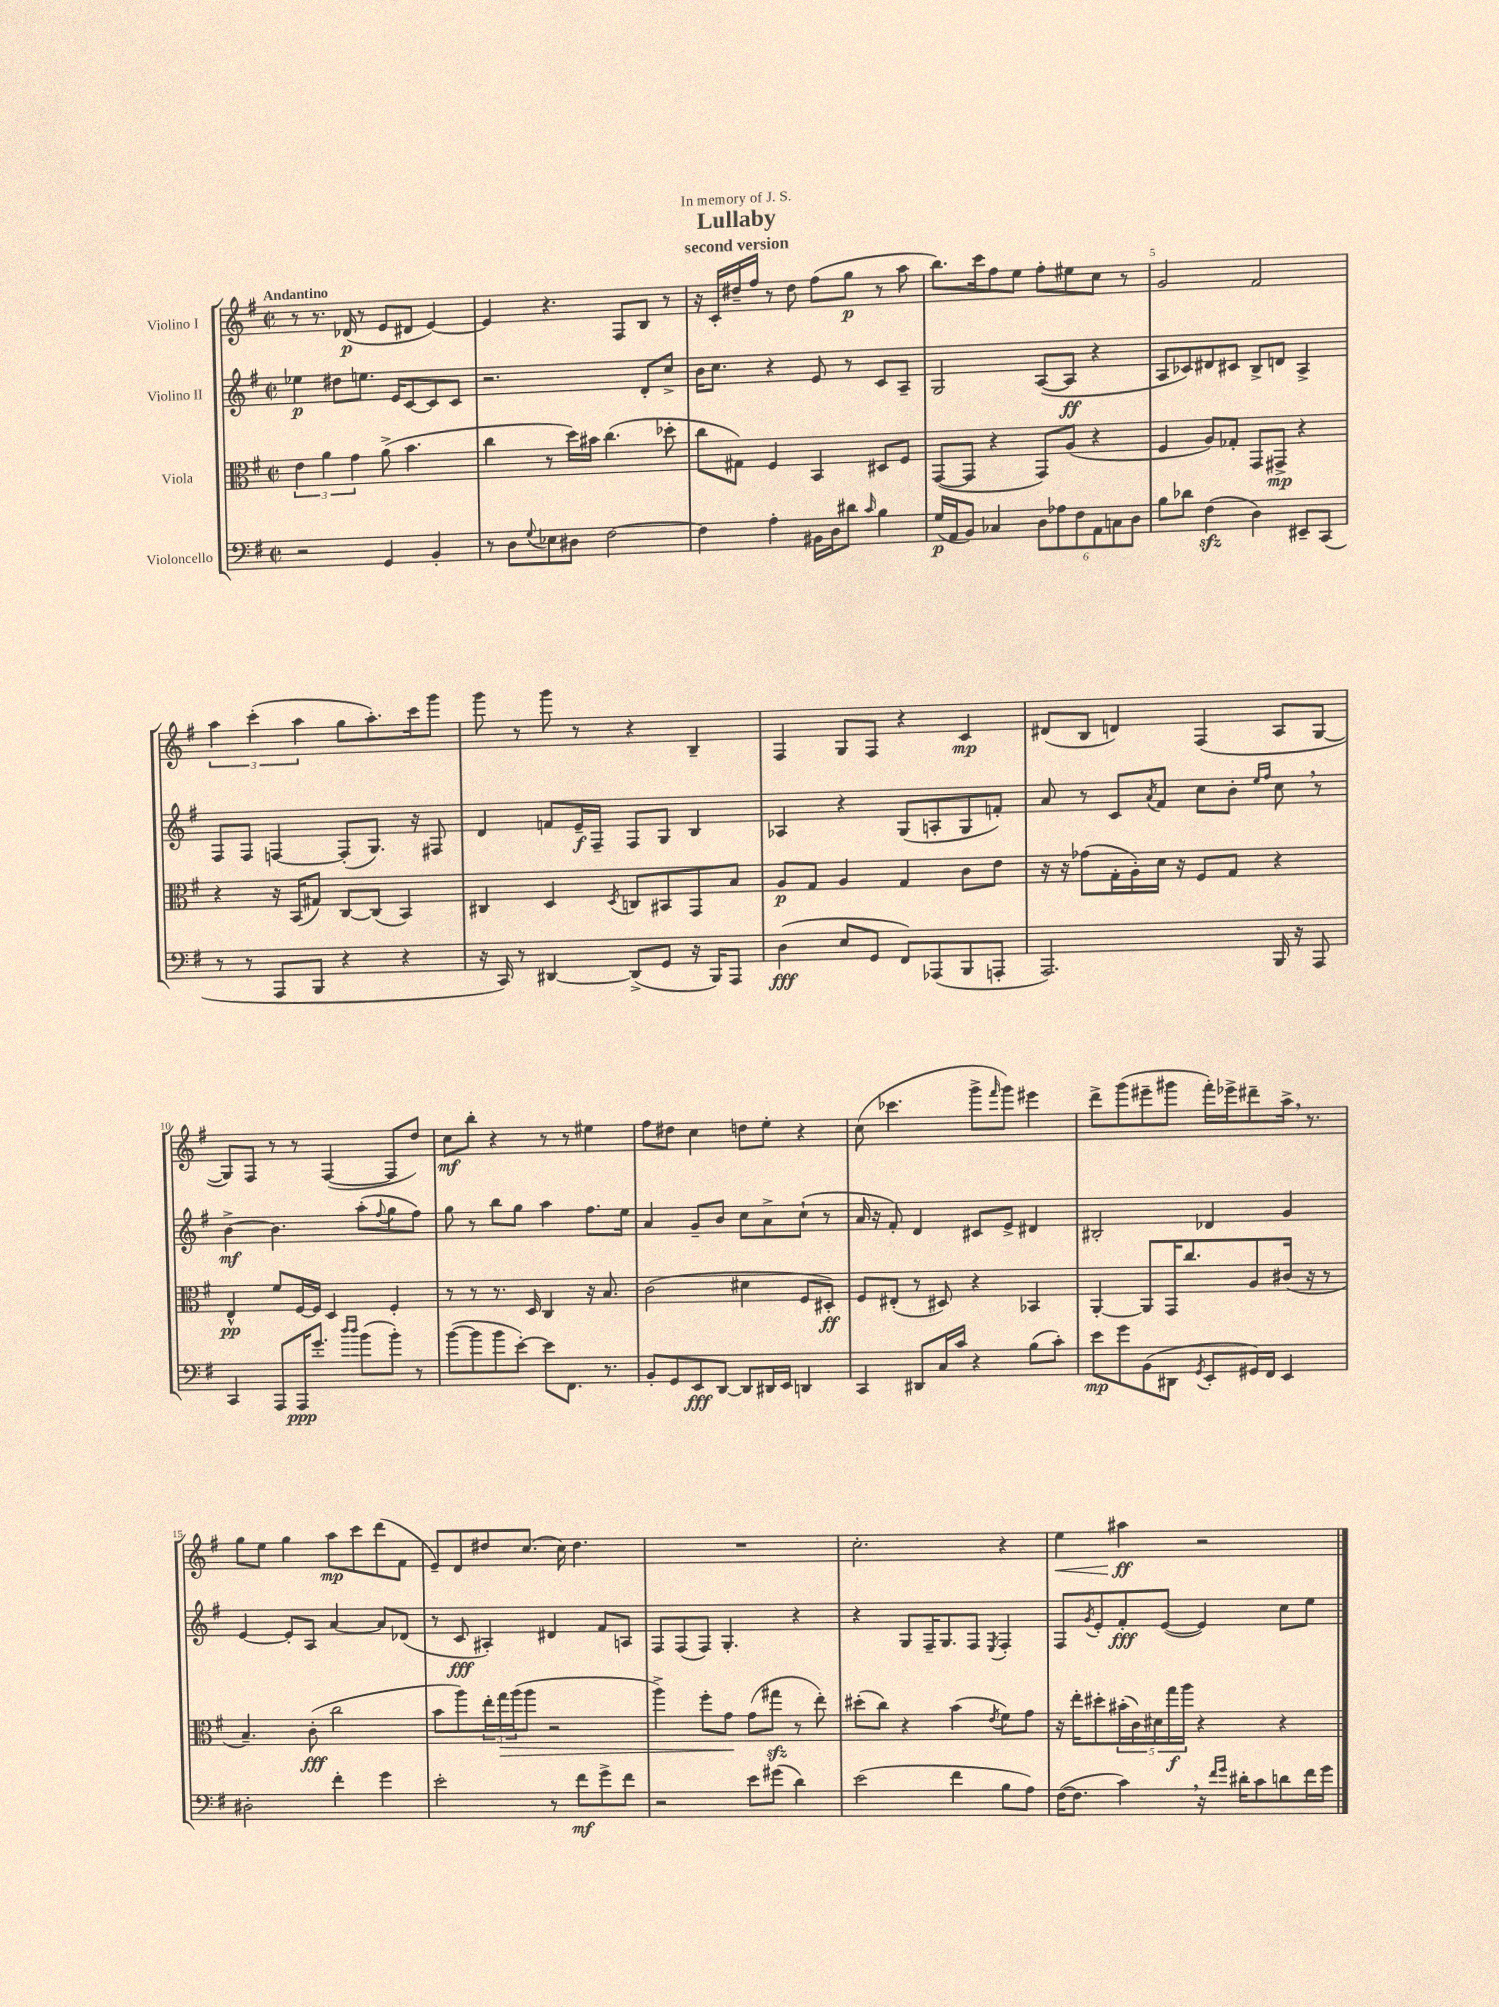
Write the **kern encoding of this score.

**kern	**kern	**kern	**kern
*staff4	*staff3	*staff2	*staff1
*clefF4	*clefC3	*clefG2	*clefG2
*k[f#]	*k[f#]	*k[f#]	*k[f#]
*M2/2	*M2/2	*M2/2	*M2/2
*met(c|)	*met(c|)	*met(c|)	*met(c|)
2r	6e	4ee-	8r
.	.	.	8.r
.	6a	.	.
.	.	8dd#	.
.	.	.	(16d-
.	6g	.	.
.	.	8.ee	8r
4GG	(8a^	.	8e
.	.	16e	.
.	4.b	[8c	8d#
4BB'	.	8c]	[4e)
.	.	8c	.
=	=	=	=
8r	4cc	2.r	4e]
8D	.	.	.
8qqG	.	.	.
8E-	8r	.	4.r
8D#	16dd)	.	.
.	16b#	.	.
[2F#	(4.cc	.	.
.	.	.	8F#
.	.	8d'	8B
.	8dd-'	8cc^	8r
=	=	=	=
4F#]	8cc	16b	16r
.	.	8.cc	16c'
.	8G#)	.	16dd#~
.	.	.	16ff#
4A'	4F#	4r	8r
.	.	.	8dd#
16BB#	4BB	8e	(8ff#
16D	.	.	.
8d#	.	8r	8gg
16qqc	.	.	.
4B	8D#	8c	8r
.	8F#	8A~	8aa
=	=	=	=
(16G	([8GG	2G	8.bb)
16AA	.	.	.
8BB)	8GG]	.	.
.	.	.	16ccc
4C-	4r	.	8ff#
.	.	.	8ee
12D	8GG)	([8A	8ff#'
12A-	.	.	.
.	(8A	8A]	8ee#
12F#	.	.	.
12AA	4r	4r	8cc
12C	.	.	.
.	.	.	8r
12D	.	.	.
=	=	=	=
8B	4F#	8A	2g
8d-	.	8c-)	.
(4F#	8A)	8d#	.
.	8G-'	8c#	.
4D)	8GG	8B^	2f#
.	8GG#^	8d	.
8EE#~	4r	4A^	.
(8CC	.	.	.
=	=	=	=
8r	4r	8F#	6aa
8r	.	8F#	.
.	.	.	(6ccc'
8AAA	16r	[4F	.
.	(16BB	.	.
.	.	.	6aa
8BBB	8G#)	.	.
4r	[8C	(8F']	8gg
.	(8C]	8.G)	8.aa')
4r	4BB)	.	.
.	.	16r	16ccc
.	.	8F#	8ggg
=	=	=	=
16r	4C#	4d	8ggg
16CC)	.	.	.
8r	.	.	8r
[4DD#	4D	8f	8ggg
.	.	16e~	8r
.	.	16F#~	.
.	8qD	.	.
(8DD#^]	8C	8F#	4r
8GG	8BB#	8G	.
16r	8GG	4B	4B~
16BBB)	.	.	.
8AAA	8B	.	.
=	=	=	=
(4D	8A	4A-	4F#
.	8G	.	.
8E	4A	4r	8G
8GG	.	.	8F#
8FF#)	4G	(8G	4r
(8AAA-	.	8A'	.
8BBB	8c	8G	4c
8AAA'	8e	8f')	.
=	=	=	=
2.AAA)	16r	8a	(8d#
.	16r	.	.
.	(8g-	8r	8B
.	16G'	8c	4d)
.	16A')	.	.
.	.	8qa	.
.	16d	8f#	.
.	16r	.	.
.	8F#	8cc	(4F#
.	8G	8b'	.
.	.	16qqee	.
.	.	16qqff#	.
16BBB	4r	8cc	8A
16r	.	.	.
8AAA	.	8r	[8G
=	=	=	=
4CC	4E^^	[4b^	8G])
.	.	.	8F#
8AAA	8f#	4.b]	8r
16AAA	[16F#	.	8r
8.g'	16F#]	.	.
.	4D	.	([4F#
16qqdd	.	.	.
16qqdd	.	.	.
(8b	.	(8aa'	.
.	.	8qqff#	.
8b')	4F#'	8gg	8F#]
8r	.	8ff#)	8dd)
=	=	=	=
([8b	8r	8gg	8cc
8b]	8r	8r	8bb'
8b	8.r	8bb	4r
[8e')	.	8gg	.
.	16D	.	.
8e]	4C	4aa	8r
8.FF#	.	.	8r
.	16r	8.ff#	4ee#
8.r	8.B	.	.
.	.	16ee	.
=	=	=	=
8BB'	(2c	4a	8ff#
8GG	.	.	8dd#
8EE	.	8g~	4cc
[8DD	.	8b	.
8DD]	4d#	8cc	8dd
16DD#	.	8a^	8ee'
16EE	.	.	.
4DD	8F#	(8cc`	4r
.	8D#')	8r	.
=	=	=	=
4CC	8F#	16a	(8cc
.	.	16r	.
.	(8E#'	8f#')	4.ccc-
8DD#	8r	4d	.
16C	8D#)	.	.
16c	.	.	.
4r	4r	8c#	8ggg^
.	.	.	16qqfff#
.	.	8e^	8ggg)
(8B	4BB-	4d#	4eee#
8c')	.	.	.
=	=	=	=
8e	[4AA'	2B#'	8ddd^
8g	.	.	(8ggg
(8BB	8AA]	.	8eee#~
8DD#	16GG	.	8ggg#
.	8.cc	.	.
8qGG	.	.	.
8EE'	.	4d-	16fff#')
.	.	.	16eee-^
16GG#)	8A	.	8ddd#~
16FF#	.	.	.
4EE	(16c#	4g	16aa^
.	16r	.	8.r
.	8r	.	.
=	=	=	=
2D#'	4.B~)	[4e	8gg
.	.	.	8ee
.	.	8e']	4gg
.	(8c'	8A	.
4f#'	2cc	[4a	8aa
.	.	.	8ccc
4g	.	8a]	(8ddd
.	.	(8d-	8f#
=	=	=	=
2e'	8b	8r	8e~)
.	8aa)	8c	8d
.	24ee'	4A#')	8dd#
.	24gg	.	.
.	(24aa	.	.
.	8aa	.	(8.cc
8r	2r	4d#	.
.	.	.	16cc)
8f#	.	.	4.dd#
8g^	.	8f#	.
8f#	.	8A	.
=	=	=	=
2r	4aa^)	8F#	1r
.	.	(8F#	.
.	8ff#'	8F#)	.
.	8g	4.G'	.
8e	(8g	.	.
(8g#	8gg#	.	.
4d)	8r	4r	.
.	8ee')	.	.
=	=	=	=
(2e	(8dd#'	4r	2.cc'
.	8cc)	.	.
.	4r	8G	.
.	.	16F#~	.
.	.	8.G	.
4f#	(4b	.	.
.	.	8F#	.
.	8qe	8qE	.
8B	8f#)	4F#'	4r
8A)	8g	.	.
=	=	=	=
([16F#	16r	8F#	4ee
8.F#]	16ee'	.	.
.	.	8qg	.
.	8dd#'	8e'	.
4c)	(20b#'	8f#'	4aa#
.	20c)	.	.
.	20d#	.	.
.	.	([8e	.
.	20gg	.	.
.	20aa	.	.
16r	4r	4e])	2r
16qqf#	.	.	.
16qqg	.	.	.
16d#'	.	.	.
8c	.	.	.
8d	4r	8cc	.
16f#	.	8ee	.
16g	.	.	.
==	==	==	==
*-	*-	*-	*-
